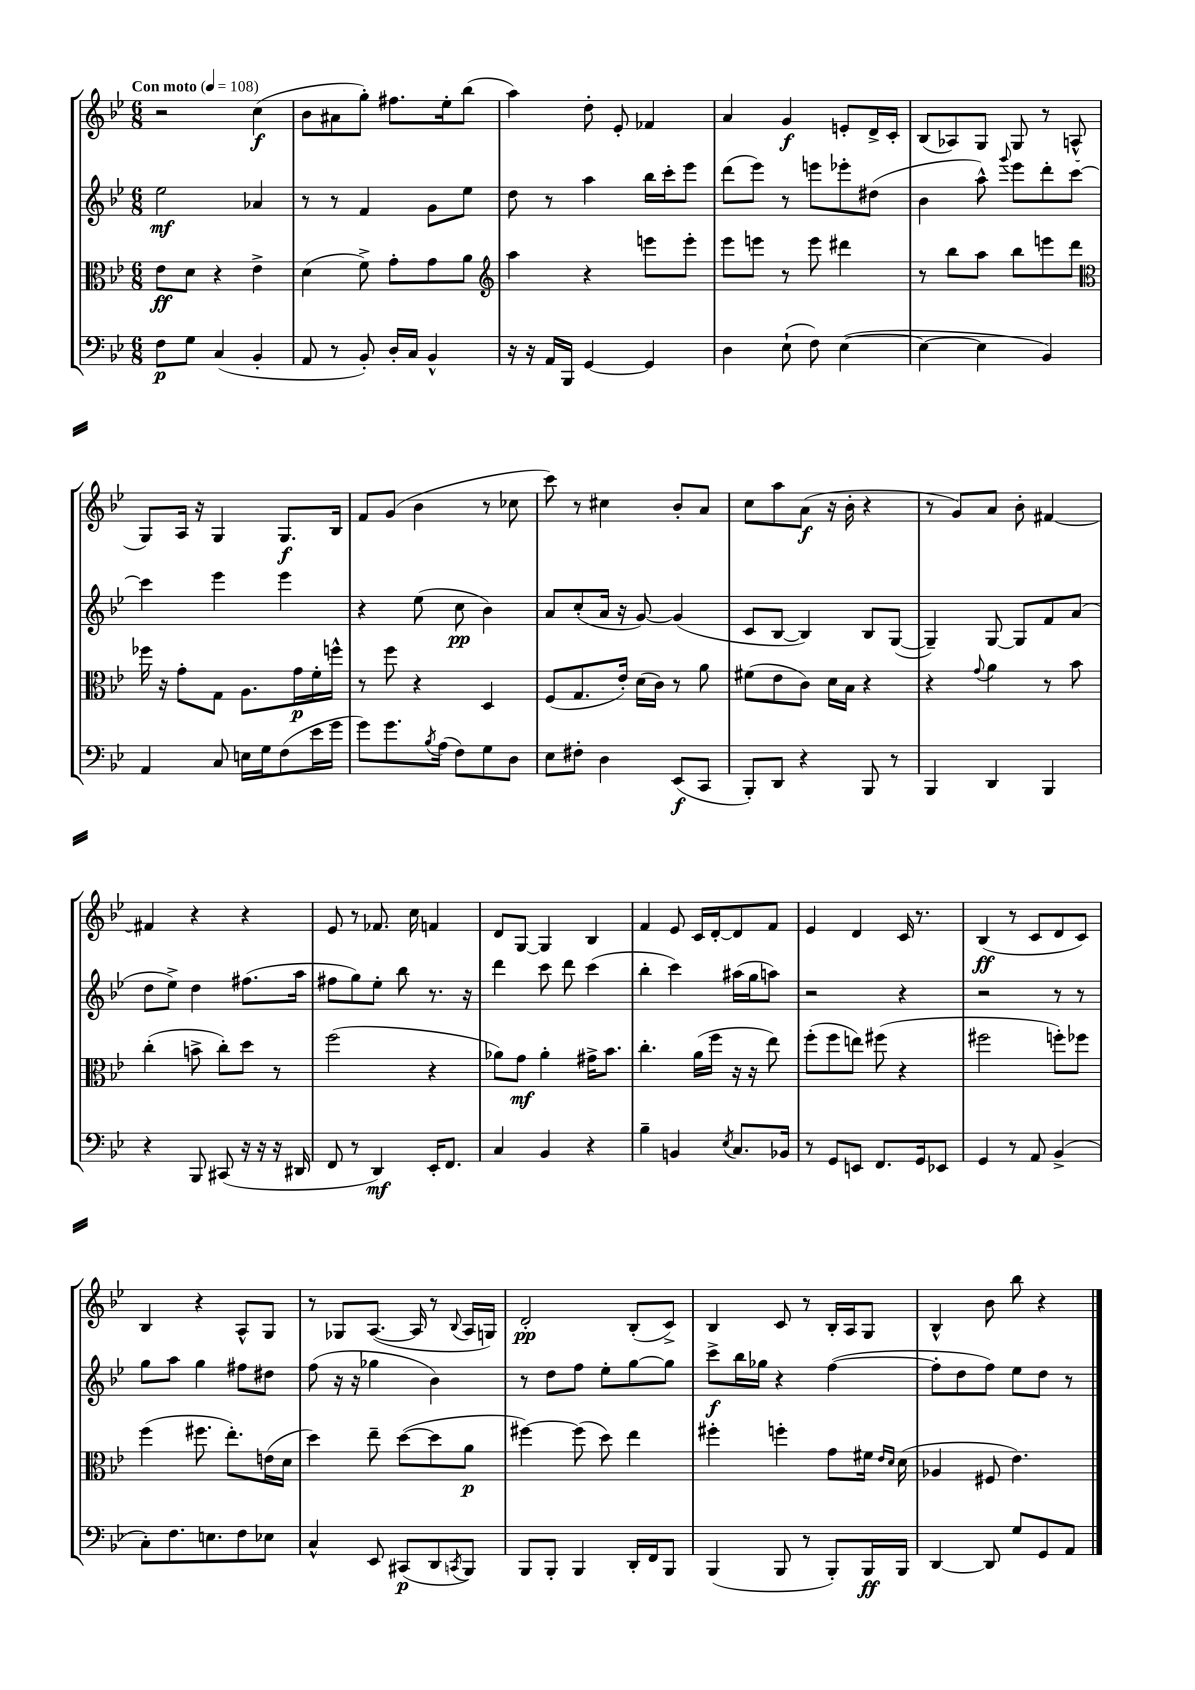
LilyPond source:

<<
\new StaffGroup <<
\new Staff = "s0" {
    \clef treble \key bes \major \numericTimeSignature \time 6/8 \tempo "Con moto" 4 = 108
    r2 c''4\f( |
    bes'8 ais'8 g''8-.) fis''8. ees''16-. bes''8( |
    a''4) d''8-. ees'8-. fes'4 |
    a'4 g'4\f e'8-. d'16-> c'16-. |
    bes8( aes8) g8 g8 r8 a8-^( |
    g8) a16 r16 g4 g8.\f bes16 |
    f'8 g'8( bes'4 r8 ces''8 |
    c'''8) r8 cis''4 bes'8-. a'8 |
    c''8 a''8 a'8\f( r16 bes'16-. r4 |
    r8 g'8) a'8 bes'8-. fis'4~ |
    fis'4 r4 r4 |
    ees'8 r8 fes'8. c''16 f'4 |
    d'8 g8~ g4 bes4 |
    f'4 ees'8 c'16 d'16~-. d'8 f'8 |
    ees'4 d'4 c'16 r8. |
    bes4\ff( r8 c'8 d'8 c'8) |
    bes4 r4 a8-^ g8 |
    r8 ges8 a8.~( a16 r8 \appoggiatura { bes8 } a16 g16) |
    d'2-.\pp bes8-.( c'8->) |
    bes4 c'8 r8 bes16-. a16 g8 |
    bes4-^ bes'8 bes''8 r4 \bar "|." |
}
\new Staff = "s1" {
    \clef treble \key bes \major \numericTimeSignature \time 6/8
    ees''2\mf aes'4 |
    r8 r8 f'4 g'8 ees''8 |
    d''8 r8 a''4 bes''16 c'''16-. ees'''8 |
    d'''8( ees'''8) r8 e'''8 ees'''8-. dis''8( |
    bes'4 a''8-^) \appoggiatura { g'''8 } ees'''8 d'''8-. c'''8~ |
    c'''4 ees'''4 ees'''4 |
    r4 ees''8( c''8\pp bes'4) |
    a'8 c''8-.( a'16 r16 g'8~) g'4( |
    c'8 bes8~ bes4) bes8 g8~( |
    g4--) g8~ g8 f'8 a'8( |
    d''8 ees''8->) d''4 fis''8.( a''16 |
    fis''8 g''8) ees''8-. bes''8 r8. r16 |
    d'''4 c'''8 d'''8 c'''4( |
    bes''4-. c'''4) ais''16( g''16 a''8) |
    r2 r4 |
    r2 r8 r8 |
    g''8 a''8 g''4 fis''8 dis''8 |
    f''8( r16 r16 ges''4 bes'4) |
    r8 d''8 f''8 ees''8-. g''8~ g''8 |
    c'''8->\f bes''16 ges''16 r4 f''4~( |
    f''8-. d''8 f''8) ees''8 d''8 r8 \bar "|." |
}
\new Staff = "s2" {
    \clef alto \key bes \major \numericTimeSignature \time 6/8
    ees'8\ff d'8 r4 ees'4-> |
    d'4( f'8->) g'8-. g'8 a'8 |
    \clef treble a''4 r4 e'''8 e'''8-. |
    ees'''8 e'''8 r8 e'''8 dis'''4 |
    r8 bes''8 a''8 bes''8 e'''8 d'''8 |
    \clef alto fes''16 r16 g'8-. g8 a8. g'16\p f'16-. f''16-^ |
    r8 f''8 r4 d4 |
    f8( g8. ees'16-.) d'16( c'16) r8 a'8 |
    fis'8( ees'8 c'8) d'16 bes16 r4 |
    r4 \appoggiatura { g'8 } a'4 r8 bes'8 |
    c''4-.( b'8-> c''8-.) d''8 r8 |
    f''2( r4 |
    aes'8) g'8\mf aes'4-. gis'16-> bes'8. |
    c''4.-. a'16( f''16 r16 r16 ees''8) |
    f''8-.( f''8 e''8) fis''8( r4 |
    fis''2 f''8-.) fes''8 |
    f''4( fis''8. ees''8.-.) e'16( d'16 |
    d''4) ees''8-- d''8~( d''8 a'8\p |
    fis''4~) fis''8( d''8) ees''4 |
    fis''4-. f''4-. g'8 fis'16 \grace { ees'16 d'16 } d'16( |
    aes4 fis8 ees'4.) \bar "|." |
}
\new Staff = "s3" {
    \clef bass \key bes \major \numericTimeSignature \time 6/8
    f8\p g8 c4( bes,4-. |
    a,8 r8 bes,8-.) d16-. c16 bes,4-^ |
    r16 r16 a,16 bes,,16 g,4~ g,4 |
    d4 ees8-!( f8) ees4~( |
    ees4~ ees4 bes,4) |
    a,4 c8 e16 g16 f8( ees'16 g'16 |
    g'8) g'8. \acciaccatura { bes8 } a16( f8) g8 d8 |
    ees8 fis8-. d4 ees,8\f( c,8 |
    bes,,8-.) d,8 r4 bes,,8 r8 |
    bes,,4 d,4 bes,,4 |
    r4 bes,,8 cis,8( r16 r16 r16 dis,16 |
    f,8 r8 d,4\mf) ees,16-. f,8. |
    c4 bes,4 r4 |
    bes4-- b,4 \acciaccatura { ees8 } c8. bes,16 |
    r8 g,8 e,8 f,8. g,16 ees,8 |
    g,4 r8 a,8 bes,4->( |
    c8-.) f8. e8. f8 ees8 |
    c4-^ ees,8 cis,8\p( d,8 \acciaccatura { c,8 } bes,,8) |
    bes,,8 bes,,8-. bes,,4 d,16-. f,16 bes,,8 |
    bes,,4( bes,,8 r8 bes,,8-.) bes,,16\ff bes,,16 |
    d,4~ d,8 g8 g,8 a,8 \bar "|." |
}
>>
>>
\layout { \context { \Score \remove "Bar_number_engraver" } }
